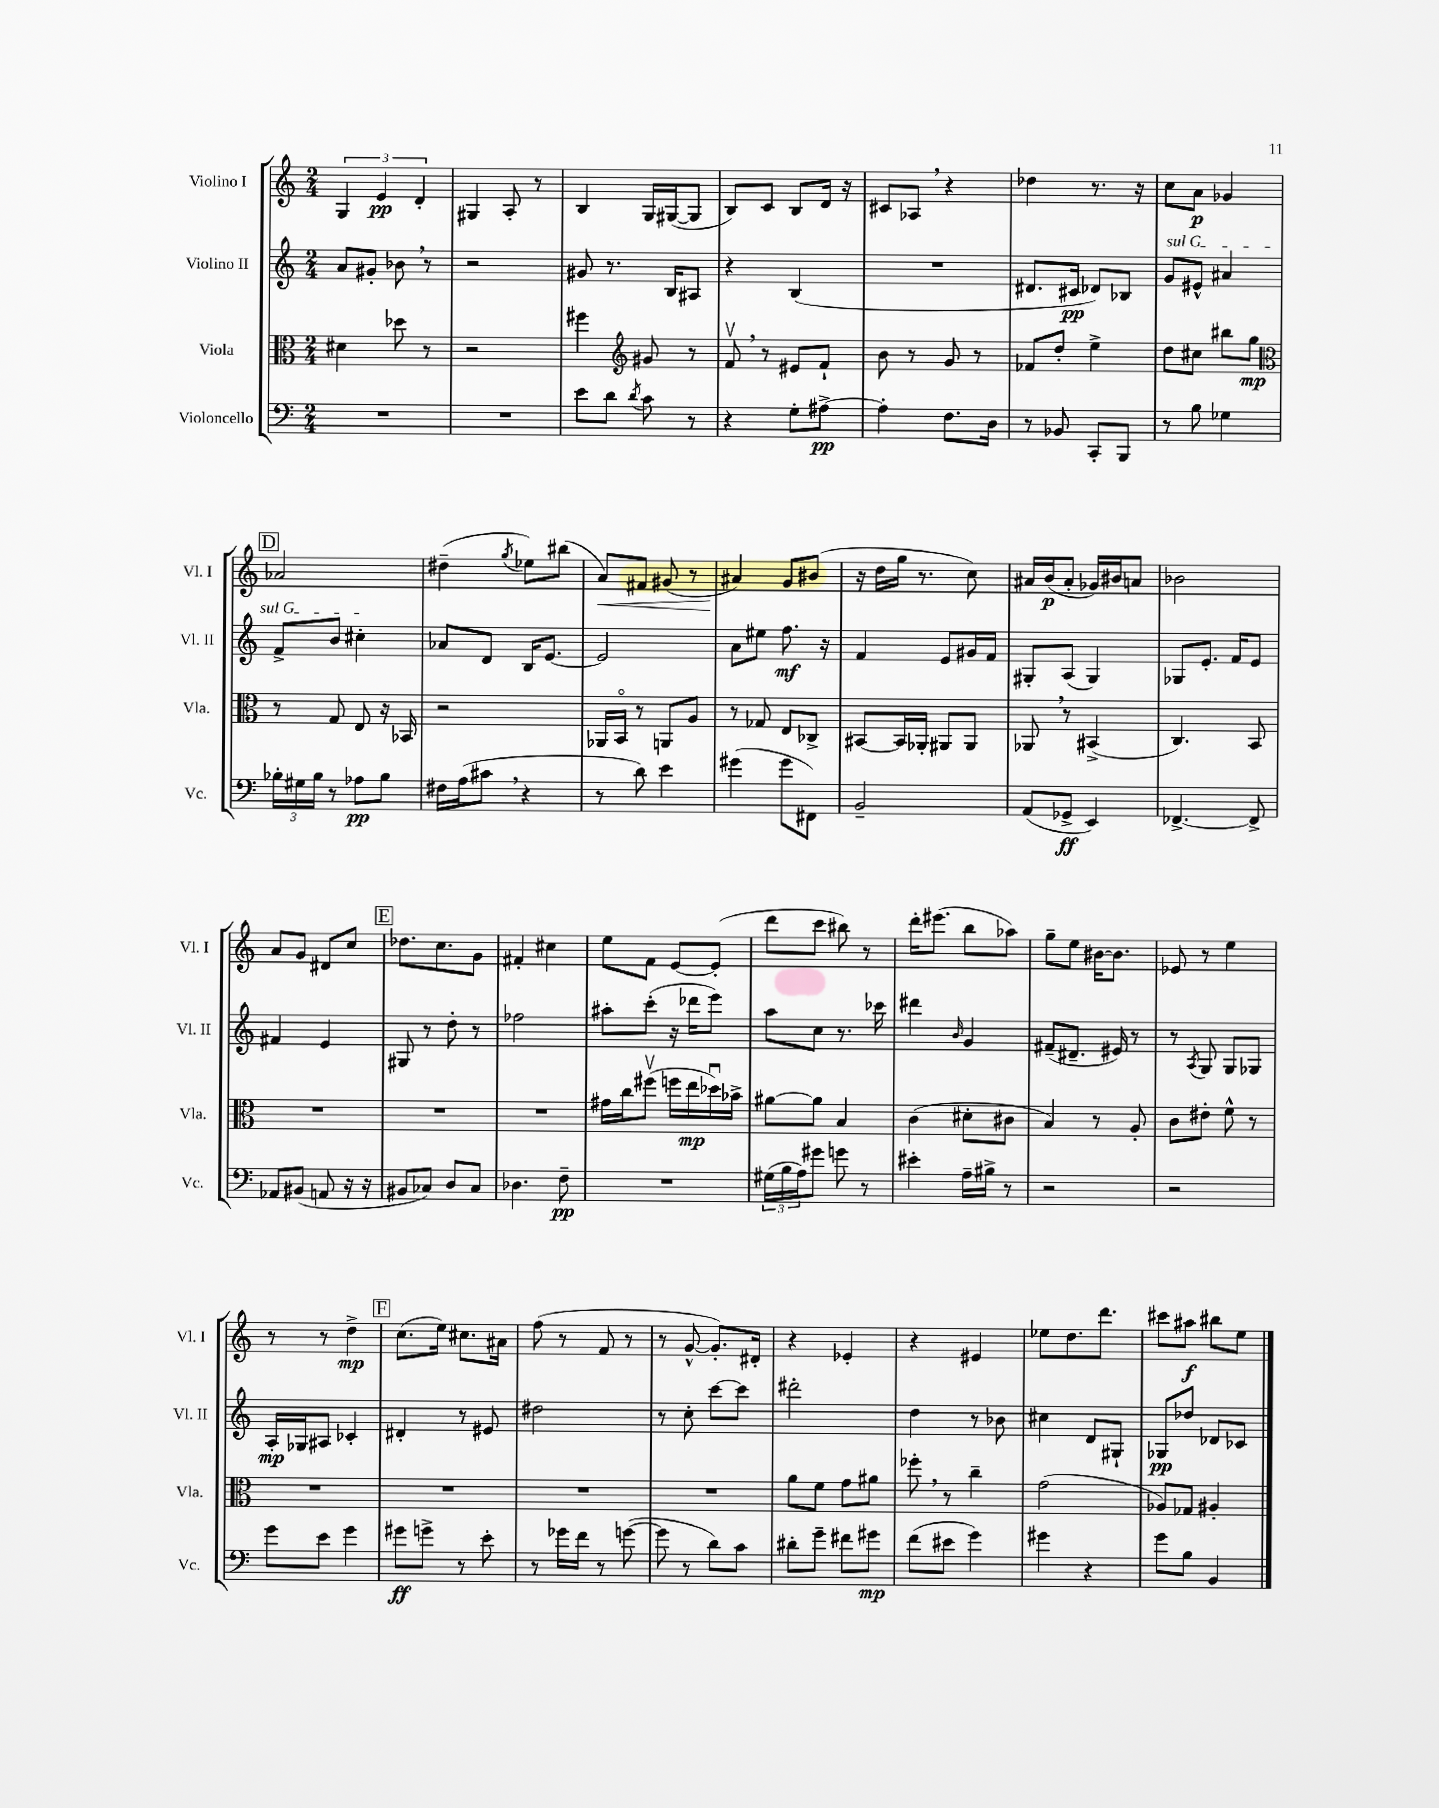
<<
\new StaffGroup <<
\new Staff = "s0" \with { instrumentName = "Violino I" shortInstrumentName = "Vl. I" } {
    \clef treble \key c \major \numericTimeSignature \time 2/4
    \tuplet 3/2 { g4 e'4\pp d'4-. } |
    gis4 a8-. r8 |
    b4 g16 gis16~( gis8 |
    b8) c'8 b8 d'16 r16 |
    cis'8 aes8 \breathe r4 |
    des''4 r8. r16 |
    c''8 a'8\p ges'4 |
    \mark \markup { \box "D" } aes'2 |
    dis''4--( \acciaccatura { g''8 } ees''8) bis''8( |
    a'8\<) fis'8 gis'8( r8 |
    ais'4\!) g'8 bis'8( |
    r16 d''16 g''16 r8. c''8) |
    ais'16 b'16\p( ais'8-. ges'16) bis'16 a'8 |
    bes'2 |
    a'8 g'8 dis'8 c''8 |
    \mark \markup { \box "E" } des''8. c''8. g'8 |
    fis'4-. cis''4 |
    e''8 f'8 e'8~ e'8-.( |
    d'''8 c'''8 bis''8) r8 |
    d'''16-. eis'''8.( b''8 aes''8) |
    g''8-- e''8 bis'16~ bis'8. |
    ees'8 r8 e''4 |
    r8 r8 d''4->\mp |
    \mark \markup { \box "F" } c''8.( e''16) cis''8. ais'16 |
    f''8( r8 f'8 r8 |
    r8 g'8~-^ g'8.-.) dis'16-. |
    r4 ees'4-. |
    r4 eis'4 |
    ees''8 d''8. d'''8. |
    cis'''8 ais''8\f bis''8 e''8 \bar "|." |
}
\new Staff = "s1" \with { instrumentName = "Violino II" shortInstrumentName = "Vl. II" } {
    \clef treble \key c \major \numericTimeSignature \time 2/4
    a'8 gis'8-. bes'8 \breathe r8 |
    r2 |
    gis'8 r8. b16 ais8 |
    r4 b4( |
    R2 |
    dis'8. cis'16\pp des'8) bes8 |
    \once \override TextSpanner.bound-details.left.text = \markup { \italic "sul G" } g'8\startTextSpan eis'8-^ ais'4 |
    \mark \markup { \box "D" } f'8-> b'8 cis''4-.\stopTextSpan |
    aes'8 d'8 b16 e'8.~ |
    e'2 |
    a'8 eis''8 f''8.\mf r16 |
    f'4 e'8 gis'16 f'16 |
    gis8-. a8( gis4) |
    ges8 e'8.-. f'16 e'8 |
    fis'4 e'4 |
    \mark \markup { \box "E" } gis8 r8 d''8-. r8 |
    fes''2 |
    ais''8-. c'''8-.( r16 des'''16 e'''8) |
    a''8 c''8 r8. ces'''16 |
    dis'''4 \grace { b'16 } g'4 |
    fis'8--( dis'8.-- eis'16) r8 |
    r8 \acciaccatura { a8 } g8 g8 ges8 |
    a16-.\mp ges16 ais8 ces'4-. |
    \mark \markup { \box "F" } dis'4-. r8 eis'8 |
    dis''2 |
    r8 c''8-. c'''8~ c'''8 |
    dis'''2-. |
    d''4 r8 bes'8 |
    cis''4 d'8 gis8-! |
    ges8\pp des''8 des'8 ces'8 \bar "|." |
}
\new Staff = "s2" \with { instrumentName = "Viola" shortInstrumentName = "Vla." } {
    \clef alto \key c \major \numericTimeSignature \time 2/4
    dis'4 des''8 r8 |
    r2 |
    fis''4 \clef treble gis'8 r8 |
    f'8\upbow \breathe r8 eis'8 f'8-! |
    b'8 r8 g'8 r8 |
    fes'8 d''8-. e''4-> |
    d''8 cis''8 bis''8 g''8\mp |
    \mark \markup { \box "D" } \clef alto r8 g8 e8 r16 bes,16 |
    r2 |
    aes,16 b,16\flageolet r8 a,8 a8 |
    r8 ges8 e8 ces8-> |
    bis,8~ bis,16 aes,16-. ais,8 ais,8 |
    aes,8 \breathe r8 bis,4->( |
    c4.) b,8 |
    R2 |
    \mark \markup { \box "E" } R2 |
    R2 |
    gis'16 c''16 fis''8\upbow( f''16 e''16\mp des''16\downbow) bes'16-> |
    ais'8~ ais'8 b4 |
    c'4( dis'8-. cis'8 |
    b4) r8 a8-. |
    c'8 eis'8-. f'8-^ r8 |
    R2 |
    \mark \markup { \box "F" } R2 |
    R2 |
    R2 |
    a'8 f'8 g'8 ais'8 |
    fes''8-. \breathe r8 c''4-- |
    g'2( |
    aes8) ges8 ais4-. \bar "|." |
}
\new Staff = "s3" \with { instrumentName = "Violoncello" shortInstrumentName = "Vc." } {
    \clef bass \key c \major \numericTimeSignature \time 2/4
    R2 |
    R2 |
    e'8 d'8 \acciaccatura { d'8 } c'8 r8 |
    r4 g8-. ais8~->\pp |
    ais4-. f8. d16 |
    r8 bes,8 c,8-. b,,8 |
    r8 b8 ges4 |
    \mark \markup { \box "D" } \tuplet 3/2 { bes16-. gis16 bes16 } r8 aes8\pp bes8 |
    fis16 a16( cis'8 \breathe r4 |
    r8 d'8) e'4 |
    gis'4( gis'8 fis,8) |
    b,2-- |
    a,8( ges,8->\ff e,4) |
    fes,4.~-> fes,8-> |
    aes,8 bis,8( a,8 r16 r16 |
    \mark \markup { \box "E" } bis,8 ces8) d8 ces8 |
    des4. f8--\pp |
    R2 |
    \tuplet 3/2 { gis16( b16 a16) } gis'8 g'8 r8 |
    eis'4-. a16-- bis16-> r8 |
    r2 |
    r2 |
    g'8 e'8 g'4 |
    \mark \markup { \box "F" } gis'8\ff g'8-> r8 e'8-. |
    r8 ges'16 f'16 r8 g'8~( |
    g'8 r8 d'8) c'8 |
    dis'8-. g'8-- fis'8 gis'8\mp |
    f'8( eis'8 g'4) |
    gis'4 r4 |
    g'8 b8 b,4 \bar "|." |
}
>>
>>
\layout { \context { \Score \remove "Bar_number_engraver" } }
